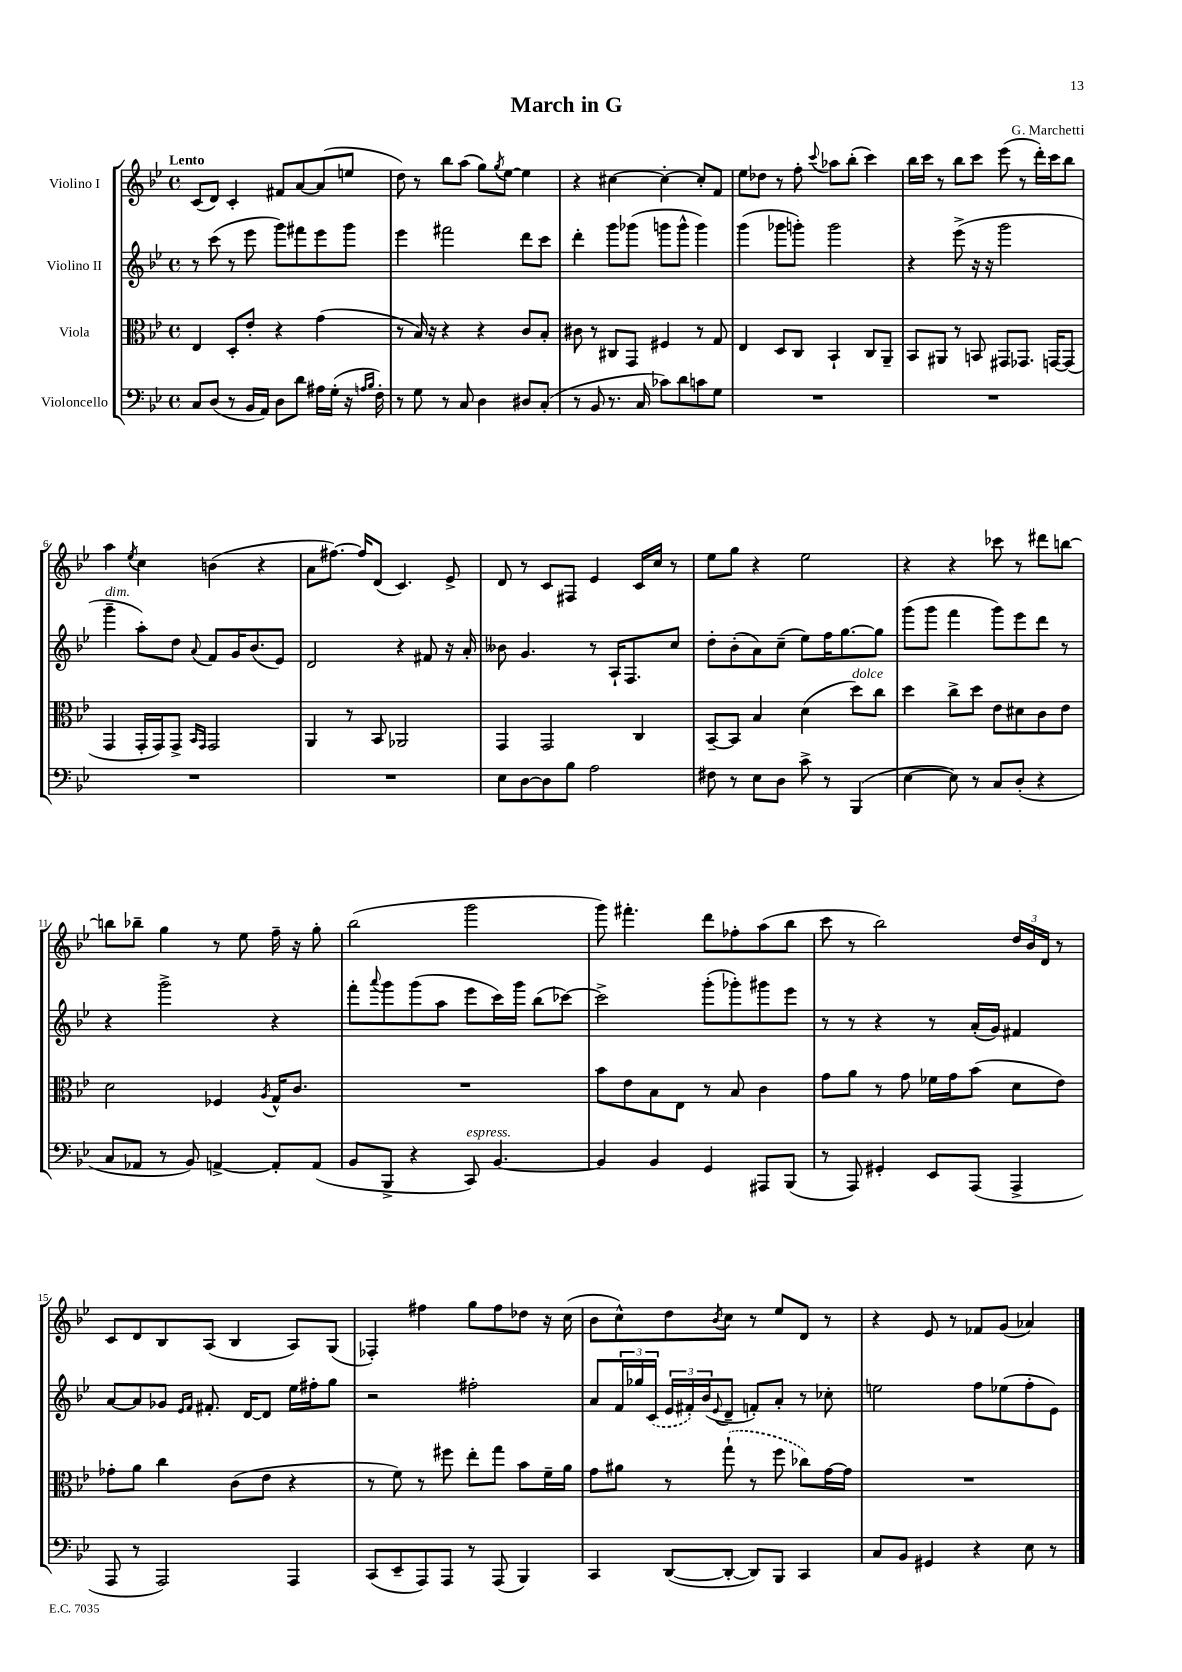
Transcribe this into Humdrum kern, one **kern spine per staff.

**kern	**kern	**kern	**kern
*part4	*part3	*part2	*part1
*staff4	*staff3	*staff2	*staff1
*I"Violoncello	*I"Viola	*I"Violino II	*I"Violino I
*clefF4	*clefC3	*clefG2	*clefG2
*k[b-e-]	*k[b-e-]	*k[b-e-]	*k[b-e-]
*M4/4	*M4/4	*M4/4	*M4/4
*met(c)	*met(c)	*met(c)	*met(c)
=1	=1	=1	=1
!	!	!	!LO:TX:a:B:t=Lento
8C/L	4E-/	8r	(8c/L
(8D/J	.	(8ccc\	8d/J)
8r	8D'/L	8r	4c'/
16BB-/LL	8e-'/J	8eee-\	.
16AA/JJ)	.	.	.
8D\L	4r	8ggg\L)	8f#X/L
8d\J	.	8fff#X\	[8a/
16A#X\LL	(4g\	8eee-\	(8a/]
(16G'\JJ	.	.	.
16r	.	8ggg\J	8een/J
16qqAn/LL	.	.	.
16qqB-/JJ	.	.	.
16F'\)	.	.	.
=2	=2	=2	=2
8r	8r	4eee-\	8dd\)
8G\	16B-/)	.	8r
.	16r	.	.
8r	4r	2fff#X\	8bb-\L
8C/	.	.	(8aa\J
4D\	4r	.	8gg\L)
.	.	.	8qgg/
.	.	.	[8ee-\J
8D#X/L	8c/L	8ddd\L	4ee-\]
(8C'/J	8B-'/J	8ccc\J	.
=3	=3	=3	=3
8r	8c#X\	4ddd'\	4r
8BB-/	8r	.	.
8.r	8C#X/L	8ggg\L	[4cc#X\
.	8GG/J	(8ggg-X\J	.
16C/	.	.	.
8c-X\L)	4F#X/	8gggn\L	4cc#'\_
8d\	.	8ggg^^\J	.
8cn\	8r	4ggg\)	8cc#'/L]
8G\J	8G/	.	8f/J
=4	=4	=4	=4
1r	4E-/	(4ggg\	8ee-\L
.	.	.	8dd-X\J
.	8D/L	8ggg-X\L	8r
.	8C/J	8gggn'\J)	8ff'\
.	.	.	8qqccc/
.	4BB-`/	2ggg\	8aa-X\L
.	.	.	(8bb-'\J
.	8C/L	.	4ccc\)
.	8AA~/J	.	.
=5	=5	=5	=5
1r	8BB-/L	4r	16bb-\LL
.	.	.	16ccc\JJ
.	8AA#X/J	.	8r
.	8r	(8eee-^\	8bb-\L
.	8BBn/	16r	8ccc\J
.	.	16r	.
.	8GG#X/L	2ggg\	(8eee-\
.	8.GG-X/J	.	8r
.	.	.	16ddd'\LL)
.	[16GGn/KL	.	16ccc\J
.	(8GG/J]	.	8bb-\J
!!LO:LB:g=z
=6	=6	=6	=6
!	!	!LO:TX:a:i:t=dim.	!
1r	4GG/	4ggg~\	4aa\
.	.	.	8qee-/
.	16GG'/LL	8aa'\L)	4cc\
.	16GG/J)	.	.
.	8GG^/J	8dd\J	.
.	16qqBB-/LL	.	.
.	16qqGG/JJ	8qqa/	.
.	2GG/	8f/L	(4bn\
.	.	16g/K	.
.	.	(8.b-/	.
.	.	.	4r
.	.	8e-/J)	.
=7	=7	=7	=7
1r	4AA/	2d/	8a\L
.	.	.	[8.ff#X\J)
.	8r	.	.
.	.	.	16ff#/KL]
.	8BB-/	.	(8d/J
.	2AA-X/	4r	4.c/)
.	.	8f#X/	.
.	.	16r	8e-^/
.	.	16a'/	.
=8	=8	=8	=8
8E-\L	4GG/	8b--X\	8d/
[8D\	.	4.g/	8r
8D\]	2GG/	.	8c/L
8B-\J	.	.	8F#X/J
2A\	.	8r	4e-/
.	.	16A`/KL	.
.	.	8.F/	.
.	4C/	.	16c/LL
.	.	.	16cc/JJ
.	.	8cc/J	8r
=9	=9	=9	=9
8F#X\	[8BB-~/L	8dd'\L	8ee-\L
8r	8BB-/J]	(8b-'\	8gg\J
8E-\L	4B-/	8a\)	4r
8D\J	.	(8cc~\J	.
8c^\	(4d\	8ee-\L)	2ee-\
8r	.	16ff\K	.
.	.	[8.gg\	.
!	!LO:TX:a:i:t=dolce	!	!
(4BBB-/	8dd\L)	.	.
.	8cc\J	8gg\J]	.
=10	=10	=10	=10
[4E-\	4dd\	(8ggg\L	4r
.	.	8ggg\J	.
8E-\])	8cc^\L	4fff\	4r
8r	8dd\J	.	.
8C/L	8e-\L	8ggg\L)	8ccc-X\
(8D'/J	8d#X\	8eee-\	8r
4r	8c\	8ddd\J	8ddd#X\L
.	8e-\J	8r	[8bbn\J
!!LO:LB:g=z
=11	=11	=11	=11
8C/L	2d\	4r	8bbn\L]
8AA-X/J	.	.	8bb-X~\J
8r	.	2ggg^\	4gg\
8BB-/)	.	.	.
[4AAn^/	4F-X/	.	8r
.	.	.	8ee-\
.	8qA/	.	.
8AA'/L]	16G^^/KL	4r	16ff~\
.	8.c/J	.	16r
(8AA/J	.	.	8gg'\
=12	=12	=12	=12
8BB-/L	1r	8fff'\L	(2bb-\
.	.	8qqaaa/	.
8BBB-^/J	.	8ggg\	.
4r	.	(8ggg\	.
.	.	8aa\J	.
!LO:TX:a:i:t=espress.	!	!	!
8CC/)	.	8eee-\L	2ggg\
[4.BB-/	.	16ccc\L)	.
.	.	16ggg\JJ	.
.	.	(8bb-\L	.
.	.	[8ccc-X\J)	.
=13	=13	=13	=13
4BB-/]	8b-\L	2ccc-^\]	8ggg\)
.	8e-\	.	4.fff#X'\
4BB-/	8B-\	.	.
.	8E-\J	.	.
4GG/	8r	(8ggg'\L	8ddd\L
.	8B-/	8ggg-X'\)	8ff-X'\
8AAA#X/L	4c\	8ggg#X\	(8aa\
(8BBB-/J	.	8eee-\J	8bb-\J
=14	=14	=14	=14
8r	8g\L	8r	8ccc\
8AAA/)	8a\J	8r	8r
4GG#X'/	8r	4r	2bb-\)
.	8g\	.	.
8EE-/L	16f-X\LL	8r	.
.	16g\J	.	.
(8AAA/J	(8b-\J	(16a'/LL	.
.	.	16g/JJ)	.
4AAA^/	8d\L	4f#X/	24dd/LL
.	.	.	24b-/
.	.	.	24d/JJ
.	8e-\J)	.	8r
!!LO:LB:g=z
=15	=15	=15	=15
8AAA/	8g-X'\L	[8a/L	8c/L
8r	8a\J	8a/]	8d/
2AAA/)	4cc\	8g-X/J	8B-/
.	.	16qqe-/LL	.
.	.	16qqf/JJ	.
.	.	8.f#X'/	(8A/J
.	(8c\L	.	4B-/
.	.	[16d/KL	.
.	8e-\J	8d/J]	.
4AAA/	4r	16ee-\LL	8A/L)
.	.	16ff#X'\J	.
.	.	8gg\J	(8G/J
=16	=16	=16	=16
(8CC/L	8r	2r	4F-X'/)
8EE-~/	8f\)	.	.
8AAA/)	8r	.	4ff#X\
8AAA/J	8ff#X\	.	.
8r	8ee-'\L	2ff#X'\	8gg\L
(8AAA/	8gg\J	.	8ff#\
4BBB-/)	8b-\L	.	8dd-X\J
.	16f~\L	.	16r
.	16a\JJ	.	(16cc\
=17	=17	=17	=17
4CC/	8g\L	8a/L	8b-\L
.	8a#X\J	24f/L	8cc^^\)
.	.	24gg-X/	.
.	.	(24c/JJ	.
([8DD/L	8r	24e-/LL	8dd\
.	.	24f#X'/)	.
.	.	(24b-/J	.
.	.	8qqe-/	8qb-/
8DD'/J_	(8gg`\	8d~/J	8cc\J
8DD/L])	8r	8fn'/L)	8r
8BBB-/J	8ff\	8a'/J	8ee-/L
4CC/	8cc-X\L)	8r	8d/J
.	[16g\L	8cc-X'\	8r
.	16g\JJ]	.	.
=18	=18	=18	=18
8C/L	1r	2een\	4r
8BB-/J	.	.	.
4GG#X/	.	.	8e-/
.	.	.	8r
4r	.	8ff\L	8f-X/L
.	.	(8ee-X\	(8g/J
8E-\	.	8ff'\	4a-X/)
8r	.	8e-\J)	.
==	==	==	==
*-	*-	*-	*-
